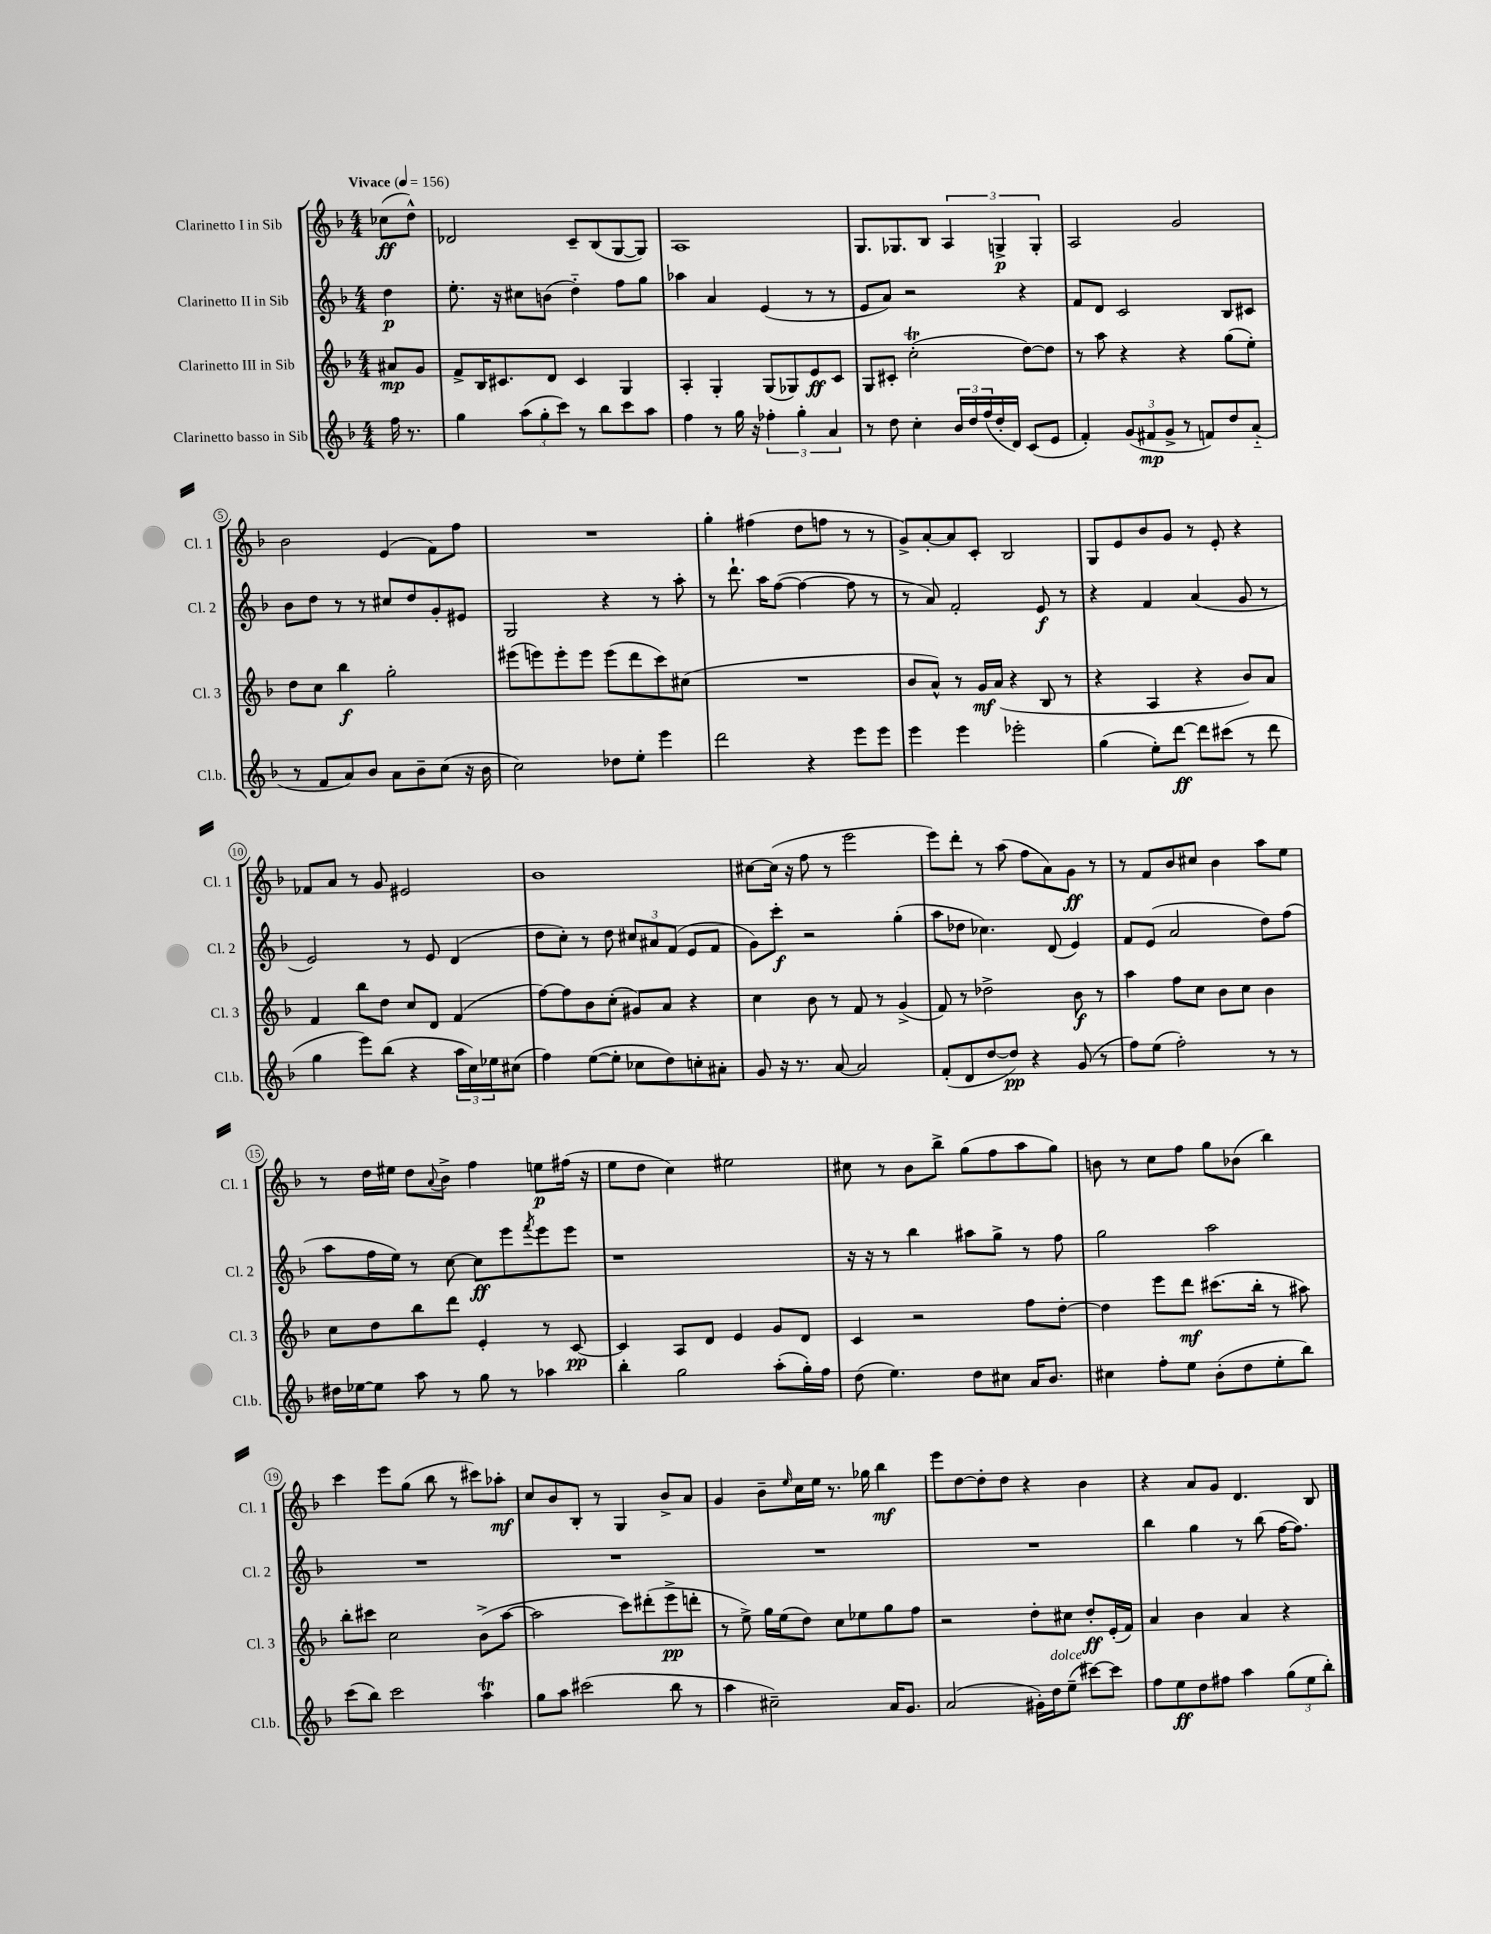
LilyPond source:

<<
\new StaffGroup <<
\new Staff = "s0" \with { instrumentName = "Clarinetto I in Sib" shortInstrumentName = "Cl. 1" } {
    \clef treble \key f \major \numericTimeSignature \time 4/4 \partial 4 \tempo "Vivace" 4 = 156
    ces''8\ff( d''8-^) |
    des'2 c'8-- bes8( g8~ g8) |
    a1 |
    g8. ges8. bes8 \tuplet 3/2 { a4 g4->\p g4-. } |
    a2 g'2 |
    bes'2 e'4( f'8) f''8 |
    R1 |
    g''4-. fis''4( d''8 f''8 r8 r8 |
    g'8->) a'8~-. a'8 c'8-. bes2 |
    g8 e'8 bes'8 g'8 r8 e'8-. r4 |
    fes'8 a'8 r8 g'8 eis'2 |
    bes'1 |
    cis''8~ cis''16( r16 f''8 r8 e'''2 |
    e'''8) d'''8-. r8 a''8( f''8 a'8) g'8\ff r8 |
    r8 f'8 bes'8 cis''8 bes'4 a''8 e''8 |
    r8 d''16 eis''16 d''8 \appoggiatura { a'8 } bes'8-> f''4 e''8\p fis''16( r16 |
    e''8 d''8 c''4) eis''2 |
    cis''8 r8 bes'8 bes''8-> g''8( f''8 a''8 g''8) |
    b'8 r8 c''8 f''8 g''8 bes'8( bes''4) |
    c'''4 e'''8 g''8( bes''8 r8 cis'''8) aes''8-.\mf |
    c''8 bes'8 bes8-. r8 g4 bes'8-> a'8 |
    g'4 bes'8-- \grace { e''16 } c''16 e''16 r8. ges''16 bes''4\mf |
    e'''8 d''8~ d''8-. d''8 r4 bes'4 |
    r4 a'8 g'8 d'4. bes8 \bar "|." |
}
\new Staff = "s1" \with { instrumentName = "Clarinetto II in Sib" shortInstrumentName = "Cl. 2" } {
    \clef treble \key f \major \numericTimeSignature \time 4/4 \partial 4
    d''4\p |
    e''8.-. r16 cis''8 b'8( d''4-_) f''8 g''8 |
    aes''4 a'4 e'4( r8 r8 |
    e'8 a'8) r2 r4 |
    f'8 d'8 c'2 bes8 cis'8 |
    bes'8 d''8 r8 r8 cis''8 d''8 g'8-. eis'8 |
    g2 r4 r8 a''8-. |
    r8 d'''8.-! a''16 f''8~( f''4~ f''8 r8 |
    r8 a'8) f'2-. e'8\f r8 |
    r4 f'4 a'4( g'8 r8 |
    e'2) r8 e'8 d'4( |
    d''8 c''8-.) r8 d''8 \tuplet 3/2 { cis''8 ais'8 f'8( } e'8 f'8 |
    g'8) c'''8-.\f r2 g''4-.( |
    a''8 des''8 ces''4.) d'8( e'4) |
    f'8 e'8( a'2 d''8) f''8( |
    a''8 f''16 e''16) r8 c''8~ c''8\ff e'''8 \acciaccatura { f'''8 } e'''8 e'''8 |
    r1 |
    r16 r16 r8 bes''4 ais''8 g''8-> r8 f''8 |
    g''2 a''2 |
    R1 |
    R1 |
    R1 |
    R1 |
    bes''4 g''4 r8 bes''8( f''16~ f''8.) \bar "|." |
}
\new Staff = "s2" \with { instrumentName = "Clarinetto III in Sib" shortInstrumentName = "Cl. 3" } {
    \clef treble \key f \major \numericTimeSignature \time 4/4 \partial 4
    ais'8\mp g'8 |
    f'8-> bes16 cis'8. d'8 cis'4 g4 |
    a4-. g4-. g8( ges8) e'8\ff c'8 |
    g8 cis'8-. c''2-.\trill( d''8~) d''8 |
    r8 a''8 r4 r4 g''8( e''8-.) |
    d''8 c''8 bes''4\f g''2-. |
    eis'''8( e'''8) e'''8-. e'''8 e'''8( d'''8 c'''8) cis''8( |
    R1 |
    bes'8 a'8-^) r8 g'16\mf a'16( r4 bes8 r8 |
    r4 a4 r4 bes'8) a'8 |
    f'4 bes''8 d''8 c''8 d'8 f'4( |
    f''8~) f''8 bes'8 c''8-.( gis'8) a'8 r4 |
    c''4 bes'8 r8 f'8 r8 g'4->( |
    f'8) r8 des''2-> bes'8\f r8 |
    a''4 f''8 c''8 bes'8 c''8 bes'4 |
    c''8 d''8 bes''8 d'''8 e'4-. r8 c'8~\pp |
    c'4 a8 d'8 e'4 g'8 d'8 |
    c'4 r2 f''8 d''8~-. |
    d''4 e'''8 d'''8\mf cis'''8.( bes''16-. r8 ais''8) |
    bes''8-. cis'''8 c''2 bes'8->( a''8~ |
    a''2 c'''8) dis'''8-.( e'''8->\pp d'''8-. |
    r8 e''8->) g''16 e''16( d''8) c''8 ees''8 g''8 f''8 |
    r2 d''8-. cis''8 d''8-.\ff e'16-.( f'16) |
    a'4 bes'4 a'4 r4 \bar "|." |
}
\new Staff = "s3" \with { instrumentName = "Clarinetto basso in Sib" shortInstrumentName = "Cl.b." } {
    \clef treble \key f \major \numericTimeSignature \time 4/4 \partial 4
    f''16 r8. |
    g''4 \tuplet 3/2 { a''8( g''8-. c'''8) } r8 bes''8 c'''8 a''8 |
    f''4 r8 g''16 r16 \tuplet 3/2 { fes''4-. g''4-. a'4 } |
    r8 d''8 c''4-. \tuplet 3/2 { bes'16 d''16 f''16( } d''16-. d'16) c'8( e'8 |
    f'4-.) \tuplet 3/2 { g'8( fis'8\mp g'8-> } r8 f'8) d''8 a'8-_( |
    r8 f'8 a'8) bes'8 a'8 bes'8-- c''8( r16 bes'16 |
    c''2) des''8 e''8-. e'''4 |
    d'''2 r4 e'''8 e'''8 |
    e'''4 e'''4 ees'''2-. |
    g''4( e''8-.) d'''8~\ff d'''8 cis'''8( r8 d'''8 |
    g''4 e'''8) bes''8( r4 \tuplet 3/2 { a''16 c''16) ees''16 } cis''8( |
    f''4) e''8~( e''8-. ces''8 d''8) c''8-. ais'8-. |
    g'8 r16 r8. a'8~ a'2 |
    f'8-.( d'8 d''8~ d''8\pp) r4 g'8( r8 |
    f''8) e''8( f''2-.) r8 r8 |
    dis''16 ees''16~ ees''8 a''8 r8 g''8 r8 aes''4 |
    bes''4-. g''2 a''8-.( g''16-.) f''16 |
    d''8( e''4.) d''8 cis''8 a'16 bes'8. |
    cis''4 f''8-. e''8 bes'8-.( d''8 e''8-. bes''8) |
    c'''8( bes''8) c'''2 a''4\trill |
    g''8 a''8 cis'''2( bes''8 r8 |
    a''4 cis''2--) a'16 g'8. |
    a'2( gis'16-.) d''16^\markup { \italic "dolce" } e''8--( cis'''8~) cis'''8 |
    f''8 e''8\ff d''8 fis''8 a''4 \tuplet 3/2 { g''8( e''8 bes''8-.) } \bar "|." |
}
>>
>>
\layout { \context { \Score \override BarNumber.stencil = #(make-stencil-circler 0.1 0.3 ly:text-interface::print) } }
